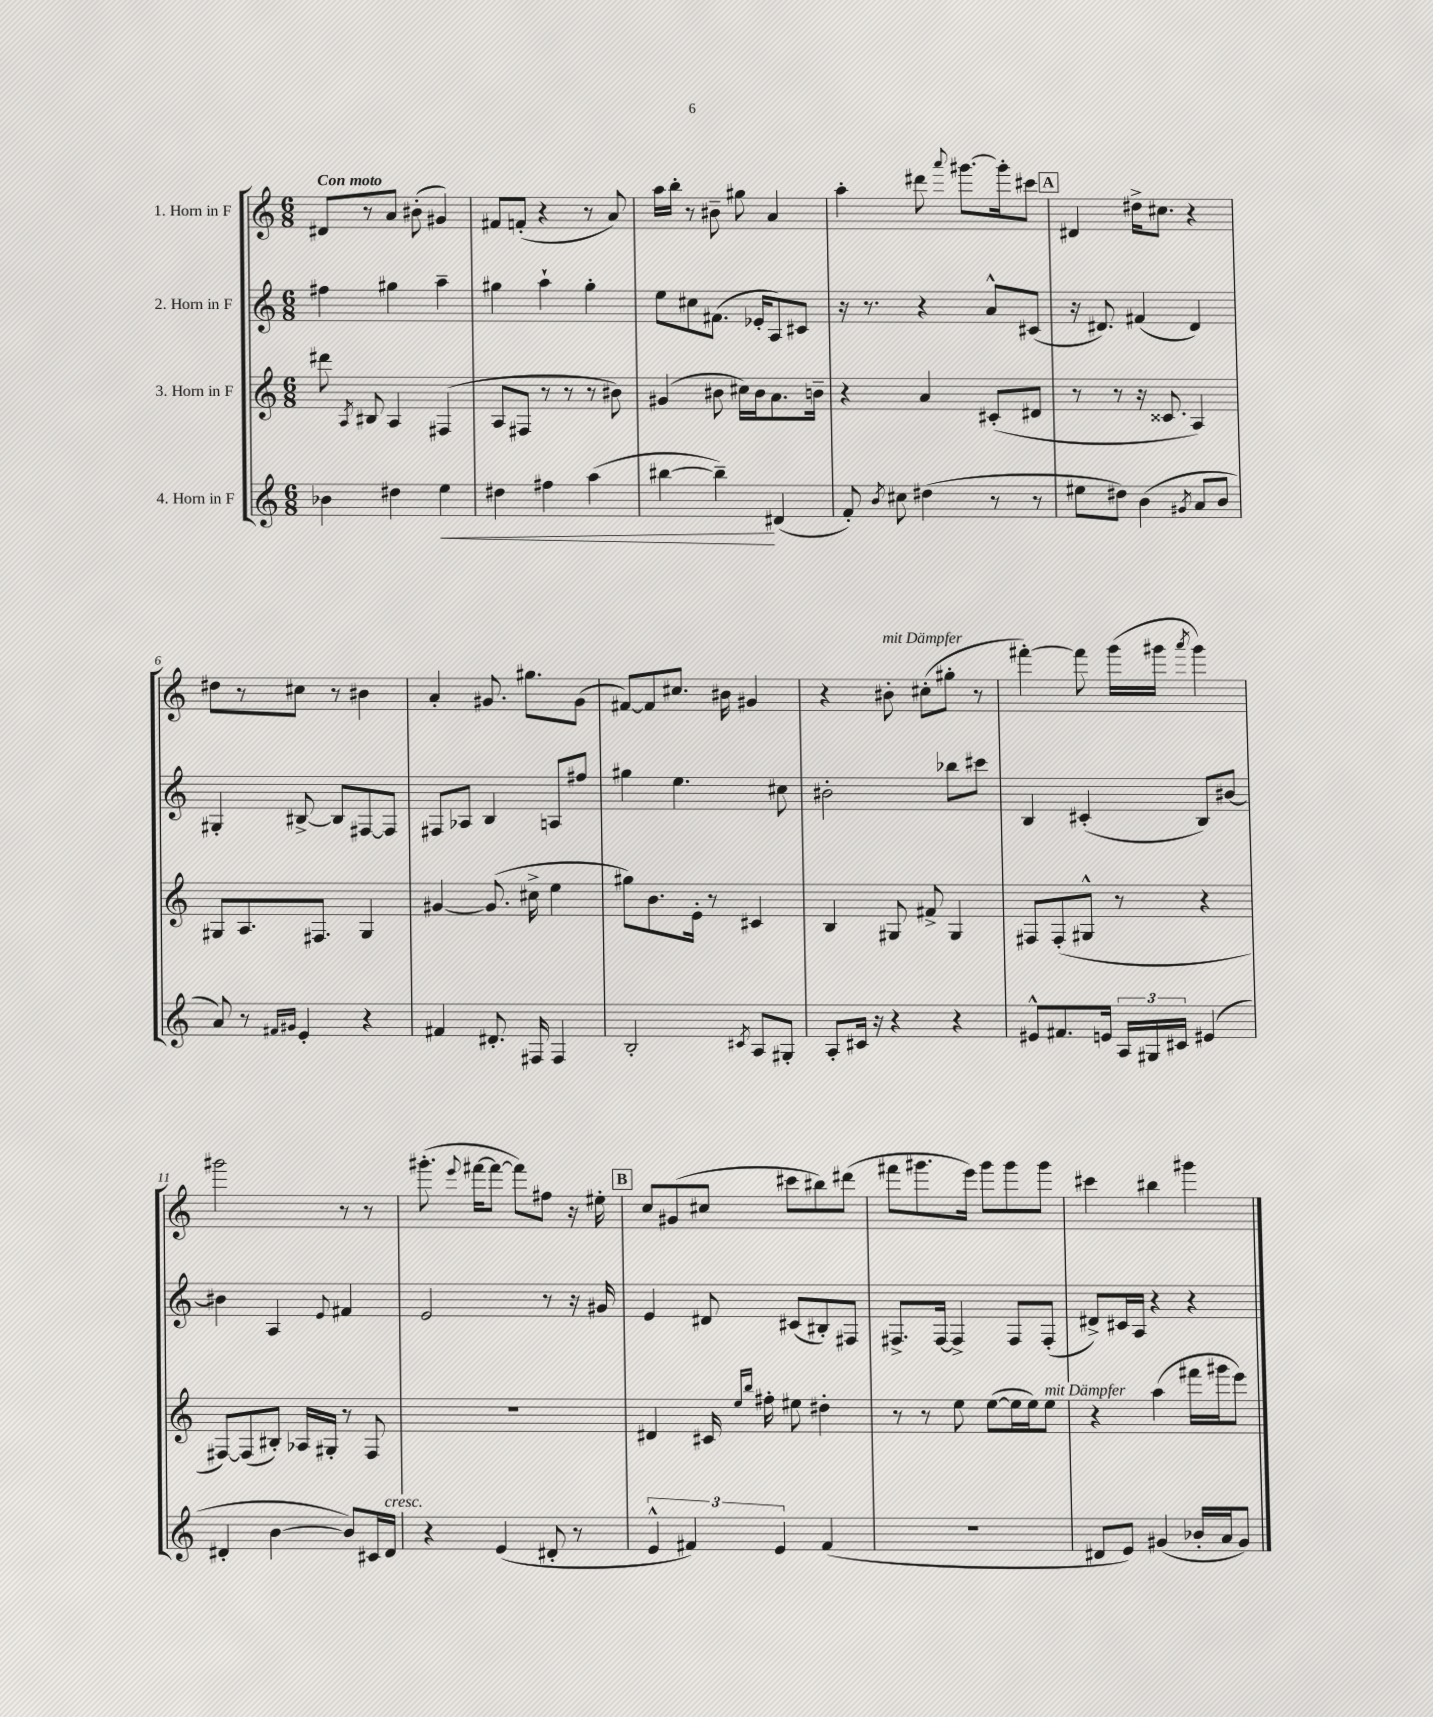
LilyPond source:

<<
\new StaffGroup <<
\new Staff = "s0" \with { instrumentName = "1. Horn in F" } {
    \clef treble \key c \major \numericTimeSignature \time 6/8 \tempo "Con moto"
    \autoBeamOff dis'8[ r8 a'8] bis'8-.( gis'4) |
    fis'8[ f'8]-.( r4 r8 a'8) |
    a''16[ b''16]-. r8 bis'8-- gis''8 a'4 |
    a''4-. dis'''8 \appoggiatura { a'''8 } gis'''8.[~ gis'''16-. cis'''8] |
    \mark \markup { \box "A" } dis'4 dis''16[-> cis''8.] r4 |
    dis''8[ r8 cis''8] r8 bis'4 |
    a'4-. gis'8. gis''8.[ gis'8]( |
    fis'8[~) fis'8 cis''8.] bis'16 gis'4 |
    r4 bis'8-.^\markup { \italic "mit Dämpfer" } cis''8[-.( gis''8]-. r8 |
    fis'''4~-.) fis'''8 g'''16[( gis'''16] \acciaccatura { a'''8 } gis'''4) |
    gis'''2 r8 r8 |
    gis'''8.-.( \appoggiatura { e'''8 } fis'''16[~ fis'''8]~ fis'''8[) fis''8] r16 eis''16-. |
    \mark \markup { \box "B" } c''8[ gis'8( cis''8] cis'''8[ bis''8) dis'''8]( |
    fis'''8[ gis'''8. e'''16]) gis'''8[ gis'''8 gis'''8] |
    cis'''4 bis''4 gis'''4 \bar "|." |
}
\new Staff = "s1" \with { instrumentName = "2. Horn in F" } {
    \clef treble \key c \major \numericTimeSignature \time 6/8
    \autoBeamOff fis''4 gis''4 a''4-- |
    gis''4 a''4-! gis''4-. |
    e''8[ cis''8 fis'8.]( ees'16[-. a8) cis'8] |
    r16 r8. r4 a'8[-^ cis'8]( |
    \mark \markup { \box "A" } r16 dis'8.) fis'4( dis'4) |
    gis4-. bis8~-> bis8[ fis8~ fis8] |
    fis8[ aes8] b4 a8[ fis''8] |
    gis''4 e''4. cis''8 |
    bis'2-. bes''8[ cis'''8] |
    b4 cis'4-.( b8[) bis'8]~ |
    bis'4 a4 \appoggiatura { e'8 } fis'4 |
    e'2 r8 r16 gis'16 |
    \mark \markup { \box "B" } e'4 dis'8 cis'8[( bis8-.) fis8] |
    fis8.[-> fis16]~ fis4-> fis8[ fis8]-.( |
    dis'8[->) cis'16 a16] r4 r4 \bar "|." |
}
\new Staff = "s2" \with { instrumentName = "3. Horn in F" } {
    \clef treble \key c \major \numericTimeSignature \time 6/8
    \autoBeamOff dis'''8 \acciaccatura { a8 } bis8 a4 fis4( |
    a8[ fis8] r8 r8 r8 bis'8) |
    gis'4( bis'8 cis''16[) bis'16 a'8. b'16]-- |
    r4 a'4 cis'8[-.( dis'8] |
    \mark \markup { \box "A" } r8 r8 r16 cisis'8. a4) |
    gis8[ a8. fis8.] gis4 |
    gis'4~ gis'8.( cis''16-> e''4 |
    gis''8[) b'8. e'16]-. r8 cis'4 |
    b4 gis8 fis'8-> gis4 |
    fis8[ fis8-.( gis8]-^ r8 r4 |
    fis8[~) fis8( bis8]-.) aes16[ gis16]-. r8 fis8 |
    R2. |
    \mark \markup { \box "B" } dis'4 cis'16 \grace { e''16[ b''16] } fis''16-. eis''8 dis''4-. |
    r8 r8 e''8 e''8[~( e''16 e''16) e''8]^\markup { \italic "mit Dämpfer" } |
    r4 a''4( fis'''16[ gis'''16 e'''8]) \bar "|." |
}
\new Staff = "s3" \with { instrumentName = "4. Horn in F" } {
    \clef treble \key c \major \numericTimeSignature \time 6/8
    \autoBeamOff bes'4 dis''4 e''4\< |
    dis''4 fis''4 a''4( |
    bis''4~ bis''4--\!) dis'4( |
    f'8-.) \acciaccatura { b'8 } cis''8 dis''4( r8 r8 |
    \mark \markup { \box "A" } eis''8[ dis''8]) b'4( \acciaccatura { gis'8 } a'8[ b'8] |
    a'8) r8 \grace { fis'16[ gis'16] } e'4-. r4 |
    fis'4 dis'8.-. fis16 fis4 |
    b2-. \acciaccatura { cis'8 } a8[ gis8]-. |
    a8[-. cis'16] r16 r4 r4 |
    eis'8[-^ fis'8. e'16] \tuplet 3/2 { a16[ gis16 cis'16] } eis'4( |
    dis'4-. b'4~ b'8[) cis'16 dis'16]^\markup { \italic "cresc." } |
    r4 e'4( dis'8-. r8 |
    \mark \markup { \box "B" } \tuplet 3/2 { e'4-^ fis'4) e'4 } fis'4( |
    R2. |
    dis'8[ e'8]) gis'4( bes'16[-. a'16 gis'8]) \bar "|." |
}
>>
>>
